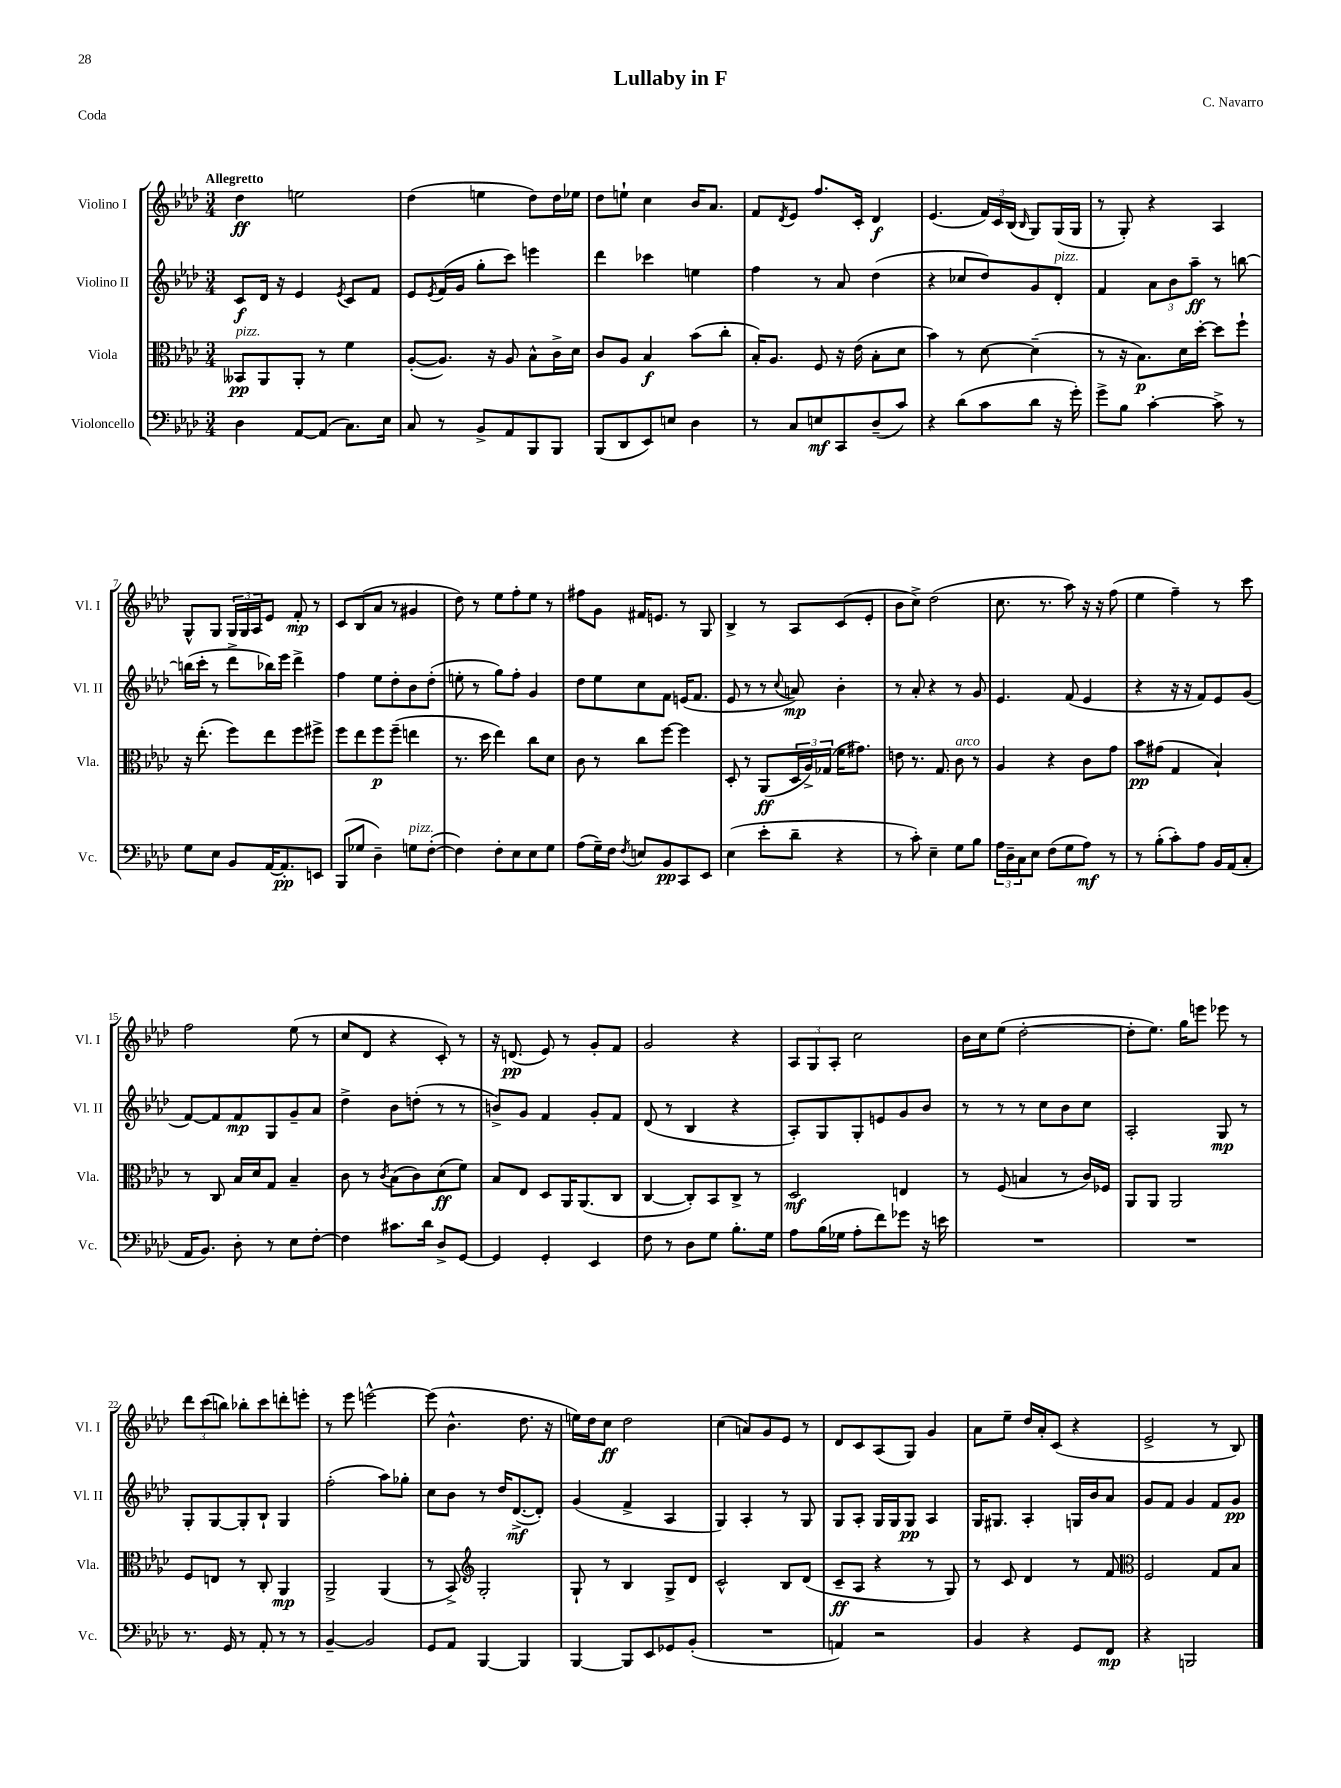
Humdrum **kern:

**kern	**kern	**kern	**kern
*staff4	*staff3	*staff2	*staff1
*clefF4	*clefC3	*clefG2	*clefG2
*k[b-e-a-d-]	*k[b-e-a-d-]	*k[b-e-a-d-]	*k[b-e-a-d-]
*M3/4	*M3/4	*M3/4	*M3/4
4D-	8BB--	8c	4dd-
.	8AA-	16d-	.
.	.	16r	.
[8AA-	8AA-'	4e-	2ee
(8AA-]	8r	.	.
.	.	8qe-	.
8.C)	4f	8c	.
.	.	8f	.
16E-	.	.	.
=	=	=	=
8C	([8A-'	8e-	(4dd-
.	.	8qe-	.
8r	8.A-])	(16f	.
.	.	16g	.
8BB-^	.	8gg'	4ee
.	16r	.	.
8AA-	8A-	8ccc)	.
8BBB-	8B-^^	4eee	8dd-)
8BBB-	16c^	.	16dd-
.	16d-	.	16ee-
=	=	=	=
(8BBB-	8c	4ddd-	8dd-
8DD-	8A-	.	8ee`
8EE-)	4B-	4ccc-	4cc
8E	.	.	.
4D-	(8b-	4ee	16b-
.	.	.	8.a-
.	8cc'	.	.
=	=	=	=
8r	16B-')	4ff	8f
.	8.A-	.	.
.	.	.	8qd-
8C	.	.	8e-
8E	8F	8r	8.ff
8CC	16r	8a-	.
.	(16e-	.	16c'
(8D-~	8B-'	(4dd-	4d-
8c)	8d-	.	.
=	=	=	=
4r	4b-)	4r	(4.e-
(8d-	8r	8cc-	.
8c	[8d-	8dd-)	24f)
.	.	.	24c
.	.	.	(24B-
.	.	.	16qqB-
8d-	(4d-~]	8g	8G)
16r	.	8d-'	(16G
16g')	.	.	16G
=	=	=	=
8g^	8r	4f	8r
8B-	16r	.	8G')
.	8.B-)	.	.
[4c'	.	12a-	4r
.	.	12b-	.
.	16d-	.	.
.	.	12aa-~	.
.	[16dd-'	.	.
8c^]	8dd-]	8r	4A-
8r	8ff`	[8bb	.
=	=	=	=
8G	16r	(16bb]	8G^^
.	(8.ee-'	16ccc'	.
8E-	.	8r	8G
8BB-	8ff)	8ddd-^	24G
.	.	.	24G
.	.	.	24A-
[16AA-	8ee-	16bb-)	8e-
8.AA-']	.	16eee-	.
.	8ff	4ddd-^	8f'
8EE	8ff#^	.	8r
=	=	=	=
(8BBB-	8ff	4ff	8c
8G-	8ee-	.	(8B-
4D-~)	8ff	8ee-	8a-
.	(8ff~	8dd-'	8r
8G	4ee	8b-	4g#
([8F'	.	(8dd-'	.
=	=	=	=
4F])	8.r	8ee'	8dd-)
.	.	8r	8r
.	16dd-	.	.
8F'	4ee-)	8gg)	8ee-
8E-	.	8ff'	8ff'
8E-	8cc	4g	8ee-
8G	8d-	.	8r
=	=	=	=
(8A-	8c	8dd-	8ff#
16G~)	8r	8ee-	8g
16F	.	.	.
8qF	.	.	.
8E	8cc	8cc	16f#
.	.	.	8.e
8BB-	[8ff	8f	.
8CC	4ff]	(16e	8r
.	.	8.f	.
8EE-	.	.	8G
=	=	=	=
(4E-	8D-'	8e-	4B-^
.	8r	8r	.
8e-'	(8AA-	8r	8r
.	.	8qqcc	.
8d-~	24D-	8a)	8A-
.	24A-^)	.	.
.	(24G-	.	.
4r	16f	4b-'	(8c
.	8.g#)	.	.
.	.	.	8e-'
=	=	=	=
8r	8e	8r	8b-
8c')	8.r	8a-'	8cc^)
4E-~	.	4r	(2dd-
.	8.G	.	.
8G	8c	8r	.
8B-	8r	8g	.
=	=	=	=
24A-	4A-	4.e-	8.cc
24D-~	.	.	.
24C	.	.	.
8E-	.	.	.
.	.	.	8.r
(8F	4r	.	.
8G	.	(8f	8aa-)
8A-)	8c	4e-	16r
.	.	.	16r
8r	8g	.	(8ff
=	=	=	=
8r	8b-	4r	4ee-
(8B-'	(8g#	.	.
8c')	4G	16r	4ff~)
.	.	16r	.
8A-	.	8f)	.
16BB-	4B-`)	8e-	8r
(16AA-	.	.	.
8C'	.	(8g	8ccc
=	=	=	=
16AA-	8r	[8f)	2ff
8.BB-)	.	.	.
.	8C	8f]	.
8D-'	16B-	8f	.
.	16d-	.	.
8r	8G	8G	.
8E-	4B-~	8g~	(8ee-
[8F'	.	8a-	8r
=	=	=	=
4F]	8c	4dd-^	8cc
.	8r	.	8d-
.	8qc	.	.
8.c#	(8B-	8b-	4r
.	8c)	(8dd'	.
16d-	.	.	.
8D-^	(8d-	8r	8c')
[8GG	8f)	8r	8r
=	=	=	=
4GG]	8B-	8b^)	16r
.	.	.	(8.d
.	8E-	8g	.
4GG'	8D-	4f	8e-)
.	16AA-	.	8r
.	(8.AA-	.	.
4EE-	.	8g'	8g'
.	8C	8f	8f
=	=	=	=
8F	[4C	(8d-	2g
8r	.	8r	.
8D-	8C'])	4B-	.
8G	8BB-	.	.
8.B-'	8C^	4r	4r
.	8r	.	.
16G	.	.	.
=	=	=	=
8A-	2D-	8A-')	12A-
.	.	.	12G
(16B-	.	8G	.
.	.	.	12A-'
16G-	.	.	.
8A-'	.	8G'	2cc
8f)	.	8e	.
8g-	4E	8g	.
16r	.	8b-	.
16e	.	.	.
=	=	=	=
2.r	8r	8r	16b-
.	.	.	16cc
.	(8F	8r	(8ee-
.	4B	8r	[2dd-'
.	.	8cc	.
.	8r	8b-	.
.	16c)	8cc	.
.	16F-	.	.
=	=	=	=
2.r	8AA-	2A-'	8dd-']
.	8AA-	.	8.ee-)
.	2AA-	.	.
.	.	.	16gg
.	.	.	8eee
.	.	8G	8eee-
.	.	8r	8r
=	=	=	=
8.r	8F	8G'	12ddd-
.	.	.	(12ccc
.	8E	[8G	.
.	.	.	12bb)
16GG	.	.	.
8r	8r	8G']	8bb-'
8AA-'	8C'	8B-`	8ccc
8r	4AA-	4G	8ddd'
8r	.	.	8eee'
=	=	=	=
[4BB-~	2AA-^	(2ff'	8r
.	.	.	8eee-
2BB-]	.	.	[2eee^^
.	(4AA-	8aa-)	.
.	.	8gg-'	.
=	=	=	=
8GG	8r	8cc	(8eee]
8AA-	8BB-^)	8b-	4.b-^^
*	*clefG2	*	*
[4BBB-	2G'	8r	.
.	.	16dd-	.
.	.	([8.d-^	.
4BBB-]	.	.	8.dd-
.	.	8d-'])	.
.	.	.	16r
=	=	=	=
[4BBB-	8G`	(4g	16ee)
.	.	.	16dd-
.	8r	.	8cc
8BBB-]	4B-	4f^	2dd-
8EE-	.	.	.
8GG-	8G^	4A-	.
(8BB-'	8d-	.	.
=	=	=	=
2.r	2c^^	4G)	(4cc
.	.	4A-'	8a)
.	.	.	8g
.	8B-	8r	8e-
.	(8d-	8G	8r
=	=	=	=
4AA)	8c~	8G	8d-
.	8A-	8A-'	8c
2r	4r	16G	(8A-
.	.	16G	.
.	.	8G	8G)
.	8r	4A-	4g
.	8G)	.	.
=	=	=	=
4BB-	8r	16G	8a-
.	.	8.G#	.
.	8c	.	8ee-~
4r	4d-	4A-'	16dd-
.	.	.	16a-'
.	.	.	(8c
8GG	8r	16G	4r
.	.	16b-	.
8FF	8f	8a-	.
=	=	=	=
*	*clefC3	*	*
4r	2F	8g	2e-^
.	.	8f	.
2BBB	.	4g	.
.	8G	8f	8r
.	8B-	8g	8B-)
==	==	==	==
*-	*-	*-	*-
